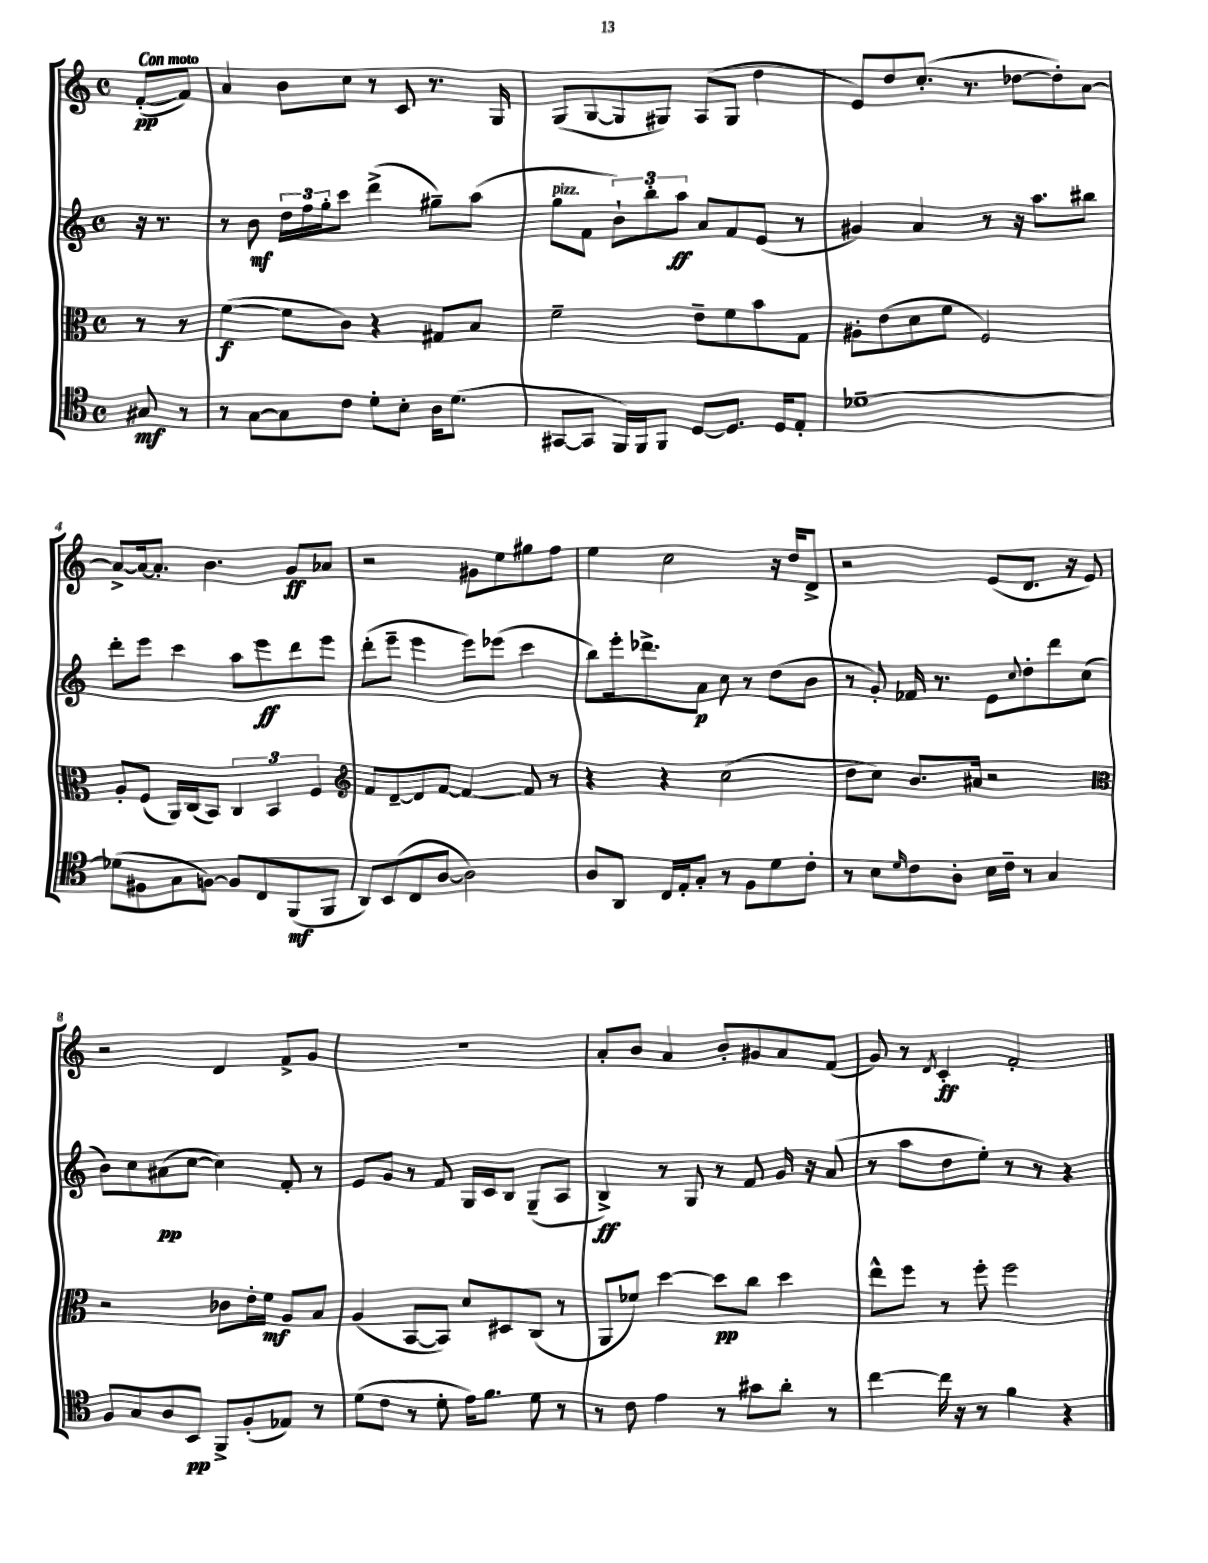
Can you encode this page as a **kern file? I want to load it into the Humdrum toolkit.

**kern	**dynam	**kern	**dynam	**kern	**dynam	**kern	**dynam
*part4	*part4	*part3	*part3	*part2	*part2	*part1	*part1
*staff4	*staff4	*staff3	*staff3	*staff2	*staff2	*staff1	*staff1
*clefC4	*	*clefC3	*	*clefG2	*	*clefG2	*
*k[]	*	*k[]	*	*k[]	*	*k[]	*
*M4/4	*	*M4/4	*	*M4/4	*	*M4/4	*
*met(c)	*	*met(c)	*	*met(c)	*	*met(c)	*
=	=	=	=	=	=	=	=
!	!	!	!	!	!	!LO:TX:a:B:t=Con moto	!
8G#X/	mf	8r	.	16r	.	([8f'/L	pp
.	.	.	.	8.r	.	.	.
8r	.	8r	.	.	.	8f/J])	.
=1	=1	=1	=1	=1	=1	=1	=1
8r	.	([4f\	f	8r	.	4a/	.
[8G\L	.	.	.	8b\	mf	.	.
8G\]	.	8f\L]	.	24dd\LL	.	8b\L	.
.	.	.	.	24ff\	.	.	.
.	.	.	.	24gg'\J	.	.	.
8c\J	.	8c\J)	.	8ccc\J	.	8cc\J	.
8d'\L	.	4r	.	(4ddd^\	.	8r	.
8B'\J	.	.	.	.	.	8c/	.
16A\KL	.	8G#X/L	.	8gg#X~\L)	.	8.r	.
(8.d\J	.	.	.	.	.	.	.
.	.	8B/J	.	(8aa\J	.	.	.
.	.	.	.	.	.	16G/	.
=2	=2	=2	=2	=2	=2	=2	=2
!	!	!	!	!LO:TX:a:i:t=pizz.	!	!	!
[8GG#X/L	.	2f~\	.	8gg\L	.	(8G/L	.
8GG#/J]	.	.	.	8f\J	.	[8G/	.
16FF/LL)	.	.	.	12b`\L)	.	8G/]	.
16FF/J	.	.	.	.	.	.	.
.	.	.	.	12bb'\	.	.	.
8FF/J	.	.	.	.	.	8G#X/J)	.
.	.	.	.	12aa\J	ff	.	.
[8D/L	.	8e~\L	.	8a/L	.	(8A/L	.
8.D/J]	.	8f\	.	8f/	.	8G#/J	.
.	.	8b\	.	(8e/J	.	4dd\	.
16D/KL	.	.	.	.	.	.	.
8E'/J	.	8G\J	.	8r	.	.	.
=3	=3	=3	=3	=3	=3	=3	=3
[1d-X~	.	8A#X'\L	.	4g#X/)	.	8e/L)	.
.	.	(8e\	.	.	.	8dd/	.
.	.	8d\	.	4a/	.	(8.cc'/J	.
.	.	8f\J	.	.	.	.	.
.	.	.	.	.	.	8.r	.
.	.	2F/)	.	8r	.	.	.
.	.	.	.	16r	.	[8dd-X\L	.
.	.	.	.	8.aa\L	.	.	.
.	.	.	.	.	.	8dd-'\])	.
.	.	.	.	8bb#X\J	.	[8a\J	.
!!LO:LB:g=z
=4	=4	=4	=4	=4	=4	=4	=4
(8d-X\L]	.	8A'/L	.	8ddd'\L	.	8a^/L_	.
8F#X\	.	(8F/J	.	8eee\J	.	16a/k_	.
.	.	.	.	.	.	8.a'/J]	.
8G\	.	16AA/LL)	.	4ccc\	.	.	.
.	.	(16C/J	.	.	.	.	.
[8Fn\J)	.	8BB/J)	.	.	.	4.b\	.
8F/L]	.	6C/	.	8aa\L	.	.	.
8C/	.	.	.	8eee\	ff	.	.
.	.	6BB/	.	.	.	.	.
(8FF/	mf	.	.	8ddd\	.	8g/L	ff
.	.	6F/	.	.	.	.	.
8FF/J	.	.	.	8eee\J	.	8a-X/J	.
=5	=5	=5	=5	=5	=5	=5	=5
*	*	*clefG2	*	*	*	*	*
8AA/L)	.	8f/L	.	(8ddd'\L	.	2r	.
(8BB/	.	[8d~/	.	8eee~\J	.	.	.
8C/	.	8d/]	.	4eee\	.	.	.
[8A/J	.	[8f/J	.	.	.	.	.
2A\])	.	4f/_	.	8eee\L)	.	8g#X\L	.
.	.	.	.	(8eee-X\J	.	8ee\	.
.	.	8f/]	.	4ccc\	.	8gg#X\	.
.	.	8r	.	.	.	8ff\J	.
=6	=6	=6	=6	=6	=6	=6	=6
8A/L	.	4r	.	8bb\L)	.	4ee\	.
8AA/J	.	.	.	16eee'\k	.	.	.
.	.	.	.	8.ddd-X^\	.	.	.
16C/LL	.	4r	.	.	.	2cc\	.
16E'/J	.	.	.	.	.	.	.
8G'/J	.	.	.	8a\J	p	.	.
8r	.	(2cc\	.	8cc\	.	.	.
8F\L	.	.	.	8r	.	.	.
8d\	.	.	.	(8dd\L	.	16r	.
.	.	.	.	.	.	16dd/KL	.
8c'\J	.	.	.	8b\J	.	8d^/J	.
=7	=7	=7	=7	=7	=7	=7	=7
8r	.	8dd\L	.	8r	.	2r	.
8B\L	.	8cc\J)	.	8g'/)	.	.	.
16qqd/	.	.	.	.	.	.	.
8c\	.	8.b/L	.	16f-X/	.	.	.
.	.	.	.	8.r	.	.	.
8A'\J	.	.	.	.	.	.	.
.	.	16a#X/Jk	.	.	.	.	.
16B\LL	.	2r	.	8e\L	.	(8e/L	.
16c~\JJ	.	.	.	.	.	.	.
.	.	.	.	8qqcc/	.	.	.
8r	.	.	.	8dd'\	.	8.d/J	.
4G/	.	.	.	8ddd\	.	.	.
.	.	.	.	.	.	16r	.
.	.	.	.	(8cc\J	.	8e/)	.
!!LO:LB:g=z
=8	=8	=8	=8	=8	=8	=8	=8
*	*	*clefC3	*	*	*	*	*
8F/L	.	2r	.	8b\L)	.	2r	.
8G/	.	.	.	8cc\	.	.	.
8A/	.	.	.	(8a#X\	pp	.	.
8BB/J	pp	.	.	[8cc\J	.	.	.
8FF^/L	.	8c-X\L	.	4cc\])	.	4d/	.
(8F'/	.	16e'\L	.	.	.	.	.
.	.	16f\JJ	mf	.	.	.	.
8E-X/J)	.	8A/L	.	8f'/	.	8f^/L	.
8r	.	8B/J	.	8r	.	8g/J	.
=9	=9	=9	=9	=9	=9	=9	=9
(8d\L	.	(4A/	.	8e/L	.	1r	.
8c\J	.	.	.	8g/J	.	.	.
8r	.	[8BB/L	.	8r	.	.	.
8d'\	.	8BB/J])	.	8f/	.	.	.
16e\KL)	.	8d/L	.	16G/LL	.	.	.
8.f\J	.	.	.	16c/J	.	.	.
.	.	8D#X/	.	8B/J	.	.	.
8d\	.	(8C/J	.	(8G~/L	.	.	.
8r	.	8r	.	8A/J	.	.	.
=10	=10	=10	=10	=10	=10	=10	=10
8r	.	8AA/L	.	4B^/)	ff	8a'/L	.
8c\	.	8f-X/J)	.	.	.	8b/J	.
4e\	.	[4dd\	.	8r	.	4a/	.
.	.	.	.	8G/	.	.	.
8r	.	8dd\L]	pp	8r	.	8b'/L	.
8g#X\L	.	8cc\J	.	8f/	.	8g#X/	.
8a'\J	.	4dd\	.	16g/	.	8a/	.
.	.	.	.	16r	.	.	.
8r	.	.	.	(8a/	.	(8f/J	.
=11	=11	=11	=11	=11	=11	=11	=11
[4cc\	.	8ee^^\L	.	8r	.	8g/)	.
.	.	8ff\J	.	8aa\L	.	8r	.
.	.	.	.	.	.	8qd/	.
16cc\]	.	8r	.	8dd\	.	4c'/	ff
16r	.	.	.	.	.	.	.
8r	.	8ff'\	.	8ee'\J)	.	.	.
4f\	.	2ff\	.	8r	.	2f'/	.
.	.	.	.	8r	.	.	.
4r	.	.	.	4r	.	.	.
==	==	==	==	==	==	==	==
*-	*-	*-	*-	*-	*-	*-	*-
